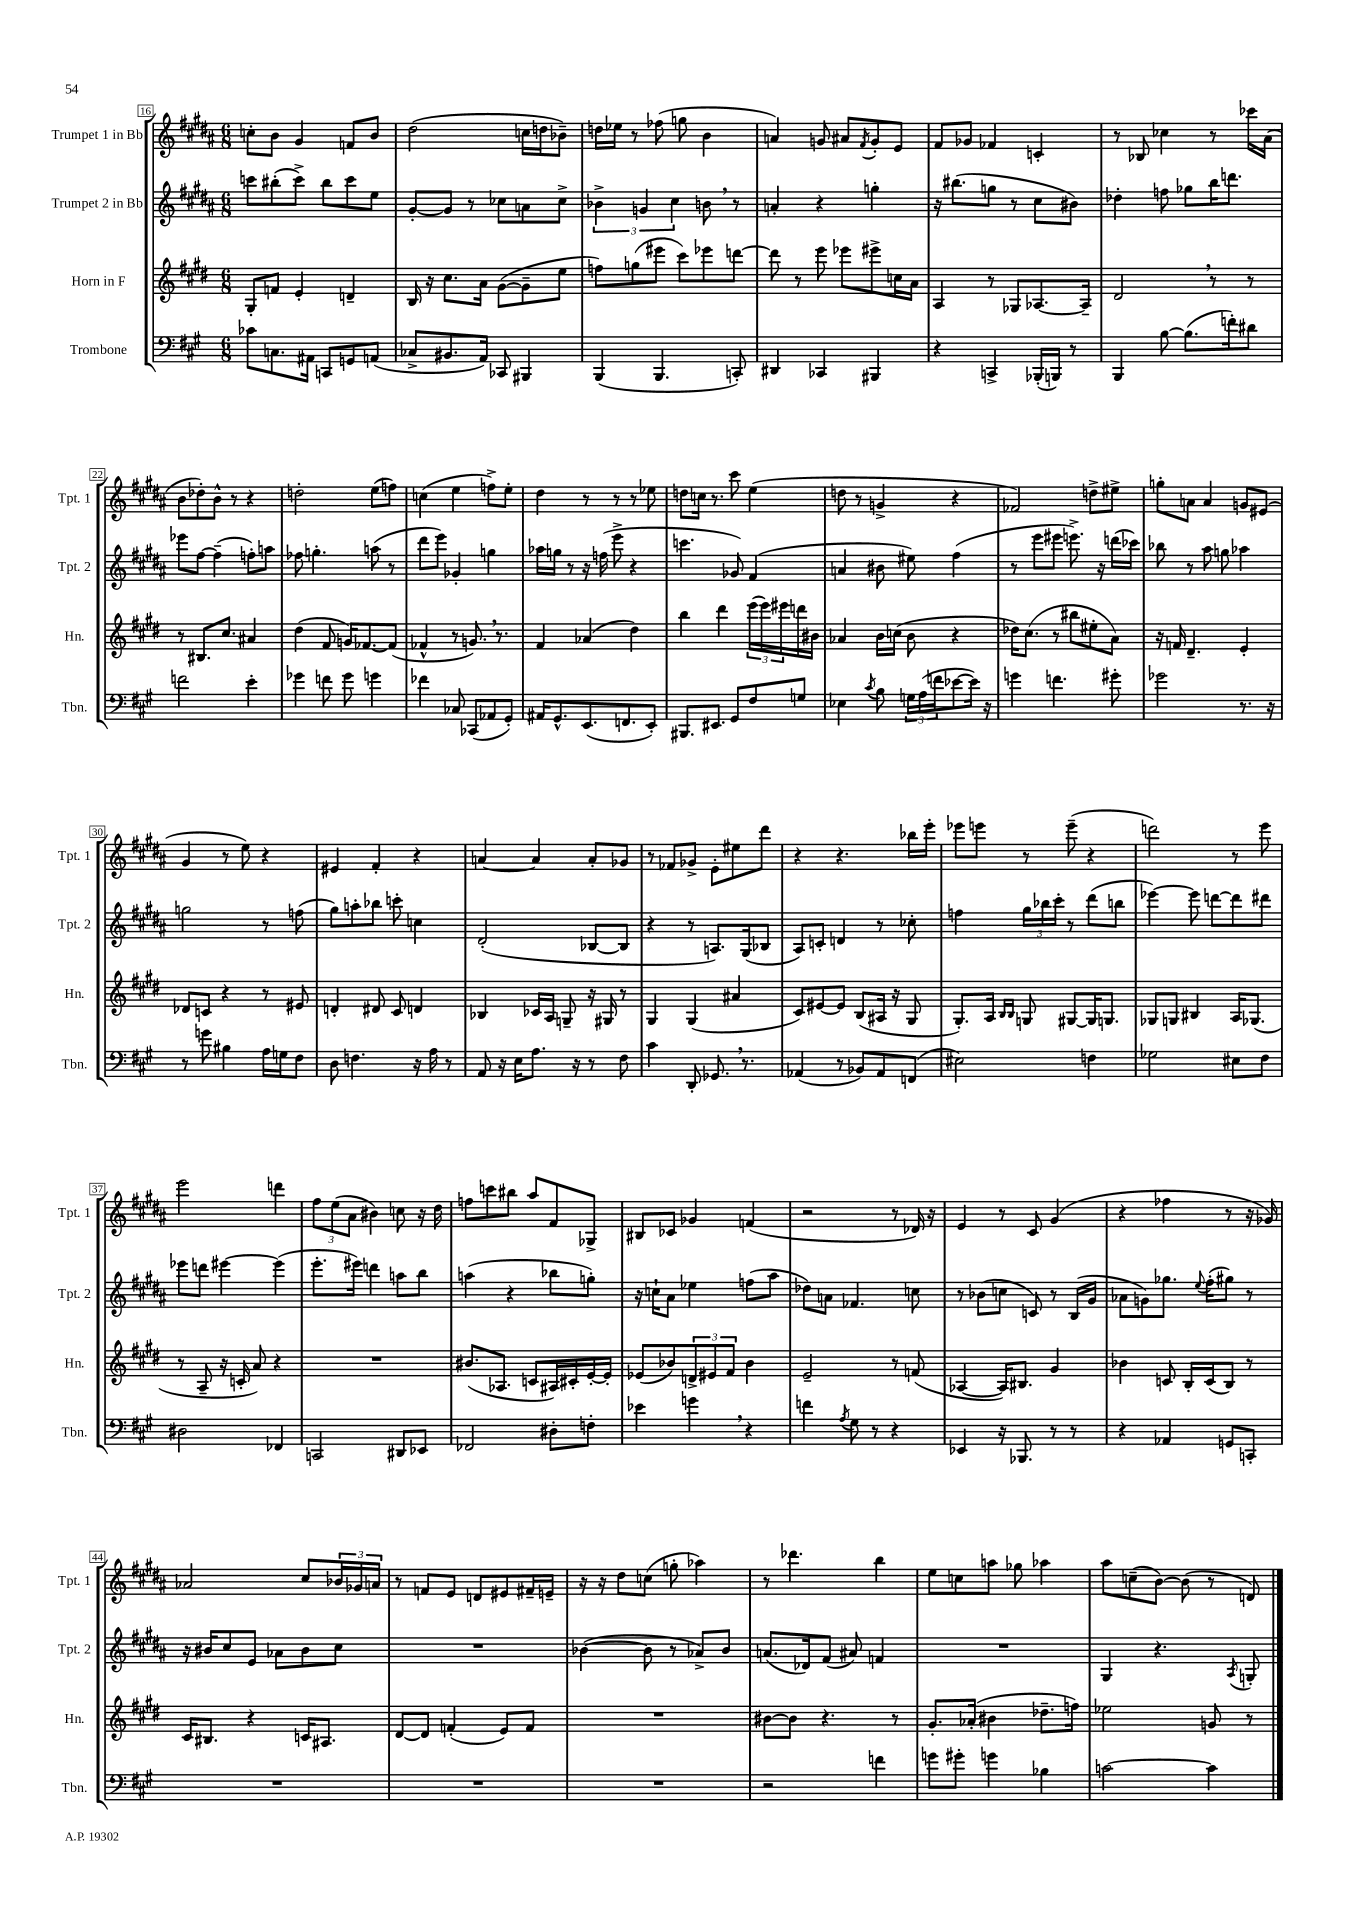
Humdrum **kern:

**kern	**kern	**kern	**kern
*staff4	*staff3	*staff2	*staff1
*clefF4	*clefG2	*clefG2	*clefG2
*k[f#c#g#]	*k[f#c#g#d#]	*k[f#c#g#d#a#]	*k[f#c#g#d#a#]
*M6/8	*M6/8	*M6/8	*M6/8
8c-	8G#'	8ccc	8cc'
8.C	8f	(8bb#'	8b
.	4e'	8ccc^)	4g#
16AA#	.	.	.
8CC	.	8bb#	.
8GG	4d~	8ccc	8f
(8AA	.	8ee	8b
=	=	=	=
8C-^	16B	[8g#'	(2dd#
.	16r	.	.
8.BB#	8.cc#	8g#]	.
.	.	8r	.
16AA)	16a	.	.
8CC-	([8g#	8cc-	.
4BBB#	8g#~]	8a	16cc
.	.	.	16dd
.	8ee	8cc-^	8b-~)
=	=	=	=
(4BBB	8ff)	6b-^	16dd
.	.	.	16ee-
.	(8gg	.	8r
.	.	6g	.
4.BBB	8eee#	.	(8ff-
.	.	6cc#	.
.	8ccc#)	.	8gg
.	8eee-	8b	4b
8CC')	[8ddd	8r	.
=	=	=	=
4DD#	8ddd]	4a'	4a)
.	8r	.	.
4CC-	8eee	4r	8g
.	8eee-	.	8a#
.	.	.	8qf#
4BBB#	8eee#^	4gg'	8g'
.	16cc	.	8e
.	16a	.	.
=	=	=	=
4r	4A	16r	8f#
.	.	(8.bb#	.
.	.	.	8g-
4CC^	8r	8gg	4f-
.	8G-	8r	.
(16BBB-'	[8.A-	8cc#	4c'
16BBB)	.	.	.
8r	.	8b#)	.
.	16A-~]	.	.
=	=	=	=
4BBB	2d#	4dd-'	8r
.	.	.	8B-
[8B	.	8ff	4cc-
(8.B]	.	8gg-	.
.	8r	16bb	8r
16f')	.	8.ddd	.
8d#	8r	.	16ccc-
.	.	.	(16a#
=	=	=	=
2f	8r	8eee-	8b
.	8.B#	[8ff#	8dd-')
.	.	(4ff#~]	8b^^
.	8.cc#	.	.
.	.	.	8r
4e'	4a#	8ff')	4r
.	.	8aa	.
=	=	=	=
4g-	(4dd#	8ff-	2dd'
.	.	4.gg'	.
8f	8f#	.	.
8g-	16g)	.	.
.	[8.f-	.	.
4g	.	(8aa	(8ee
.	(8f-]	8r	8ff)
=	=	=	=
4f-	4f-^^	8ddd#	(4cc
.	.	8eee)	.
8C-	8r	4g-'	4ee
(8CC-	8.g)	.	.
8AA-	.	4gg	8ff^)
.	8.r	.	.
8GG#')	.	.	8ee'
=	=	=	=
16AA#	4f#	16aa-	4dd#
8.GG#^^	.	16gg	.
.	.	8r	.
(8.EE	(4a-	16r	8r
.	.	(16ff	.
.	.	8eee^	8r
8.FF	.	.	.
.	4dd#)	4r	8r
8EE')	.	.	8ee-
=	=	=	=
8.BBB#	4bb	4.ccc	8dd
.	.	.	16cc
8.EE#	.	.	8.r
.	4ddd#	.	.
8GG#	.	8g-)	8ccc#
8F#	(24eee	(4f#	(4ee
.	24eee)	.	.
.	24eee#	.	.
8G	16ddd	.	.
.	16b#	.	.
=	=	=	=
4E-	4a-	4a	8dd
.	.	.	8r
8qc#	.	.	.
8B	16b	8b#	4g^
.	(16cc	.	.
24G	8b	8ee#)	.
(24A	.	.	.
24f	.	.	.
[8e-	4r	(4ff#	4r
16e-])	.	.	.
16r	.	.	.
=	=	=	=
4g	16dd-)	8r	2f-)
.	(8.cc#	.	.
.	.	8eee	.
4.f	8r	8eee#	.
.	8bb#	8.eee^)	.
.	8ee#'	.	8dd^
.	.	16r	.
8g#'	8a)	(16ddd	8ee#^
.	.	16ccc-)	.
=	=	=	=
2g-	16r	8bb-	8gg'
.	16f	.	.
.	4.d#~	8r	8a
.	.	8aa#	4a
.	.	8gg	.
8.r	4e'	4aa-	8g
.	.	.	(8e#
16r	.	.	.
=	=	=	=
8r	8d-	2gg	4g#
8g	8c	.	.
4B#	4r	.	8r
.	.	.	8ee)
16A	8r	8r	4r
16G	.	.	.
8F#	8e#	(8ff	.
=	=	=	=
8D	4d'	8gg#)	4e#
4.F	.	8aa'	.
.	8d#	8bb-	4f#'
.	8c#	8ccc'	.
16r	4d	4cc	4r
16A	.	.	.
8r	.	.	.
=	=	=	=
8AA	4B-	(2d#'	[4a
16r	.	.	.
16E	.	.	.
8.A	16c-	.	4a]
.	16A	.	.
.	8G~	.	.
16r	.	.	.
8r	16r	[8B-	8a'
.	16G#	.	.
8F#	8r	8B-]	8g-
=	=	=	=
4c#	4G#	4r	8r
.	.	.	8f-
8DD'	(4G#	8r	8g-^
8.GG-	.	8.A)	8e'
.	4a#	.	8ee#
8.r	.	(16G#	.
.	.	8B-	8ddd#
=	=	=	=
(4AA-	8c#)	8A#)	4r
.	[8e#	8c'	.
8r	8e#]	4d	4.r
8BB-)	(8B	.	.
8AA-	16A#	8r	.
.	16r	.	.
(8FF	8G#	8cc-'	16bb-
.	.	.	16eee'
=	=	=	=
2E#)	8.G#')	4ff	8eee-
.	.	.	8eee
.	16A	.	.
.	16qqB	.	.
.	16qqB	.	.
.	8G	24gg#	8r
.	.	24bb-	.
.	.	24ccc#'	.
.	[8G#	8r	(8eee~
4F	16G#]	(8ddd#	4r
.	8.G	.	.
.	.	8bb	.
=	=	=	=
2G-	8G-	[4eee-)	2ddd)
.	8G	.	.
.	4B#	8eee-]	.
.	.	[8ddd	.
8E#	16A	8ddd]	8r
.	(8.G-	.	.
8F#	.	8ddd#	8eee
=	=	=	=
2D#	8r	8eee-	2eee
.	8A~	8ddd	.
.	16r	[4eee#	.
.	16c'	.	.
.	8a)	.	.
4FF-	4r	(4eee#]	4ddd
=	=	=	=
2CC	2.r	8.eee'	12ff#
.	.	.	(12ee
.	.	.	12a#
.	.	16eee#)	.
.	.	4ddd	4b#)
8DD#	.	8aa	8cc
8EE-	.	8bb	16r
.	.	.	16dd#
=	=	=	=
2FF-	(8.b#	(4aa	8ff
.	.	.	8ccc
.	8.A-	.	.
.	.	4r	8bb#
.	8c	.	8aa#
8D#'	16A#)	8bb-	8f#
.	16c#'	.	.
8F'	[16e'	8gg')	8G-^
.	16e']	.	.
=	=	=	=
4e-	(8e-	16r	8B#
.	.	16cc`	.
.	8b-)	8a#	8c-
4g	12d^	4ee-	4g-
.	12e#	.	.
.	12f#	.	.
4r	4b-	(8ff	(4f
.	.	8aa#	.
=	=	=	=
4f	2e~	8dd-)	2r
.	.	8a	.
8qA	.	.	.
8G#	.	4.f-	.
8r	.	.	.
4r	8r	.	8r
.	(8f	8cc	16d-)
.	.	.	16r
=	=	=	=
4EE-	[4A-	8r	4e
.	.	(8b-	.
16r	16A-])	8cc	8r
8.BBB-	8.B#	.	.
.	.	8c)	8c#
8r	4g#	8r	(4g#
8r	.	(16B	.
.	.	16g#	.
=	=	=	=
4r	4b-	8a-	4r
.	.	8g)	.
4AA-	8c	8.gg-	4ff-
.	16B'	.	.
.	.	8qqee	.
.	(16c	(16ff#'	.
8GG	8B)	8gg#)	8r
8CC'	8r	8r	16r
.	.	.	16g-)
=	=	=	=
2.r	16c#	16r	2a-
.	8.B#	16b#	.
.	.	8cc#	.
.	4r	8e	.
.	.	8a-	.
.	16c	8b#	8cc#
.	8.A#	.	.
.	.	8cc#	24b-
.	.	.	24g-
.	.	.	24a
=	=	=	=
2.r	[8d#	2.r	8r
.	8d#]	.	8f
.	(4f'	.	8e
.	.	.	8d
.	8e)	.	8e#
.	8f	.	16f#~
.	.	.	16e~
=	=	=	=
2.r	2.r	([4b-	16r
.	.	.	16r
.	.	.	8dd#
.	.	8b-]	(8cc
.	.	8r	8gg'
.	.	8a-^)	4aa-)
.	.	8b-	.
=	=	=	=
2r	[8b#	(8.a	8r
.	8b#]	.	4.ddd-
.	.	16d-)	.
.	4.r	(8f#	.
.	.	8a#)	.
4f	.	4f	4bb
.	8r	.	.
=	=	=	=
8g	8.g#'	2.r	8ee
8g#'	.	.	8cc
.	(16a-'	.	.
4g	4b#	.	8aa
.	.	.	8gg-
4B-	8.dd-~	.	4aa-
.	16ff)	.	.
=	=	=	=
[2c	2ee-	4G#	8aa#
.	.	.	(8cc~
.	.	4.r	[8b)
.	.	.	(8b]
4c]	8g	.	8r
.	.	8qA#	.
.	8r	8G'	8d)
==	==	==	==
*-	*-	*-	*-
